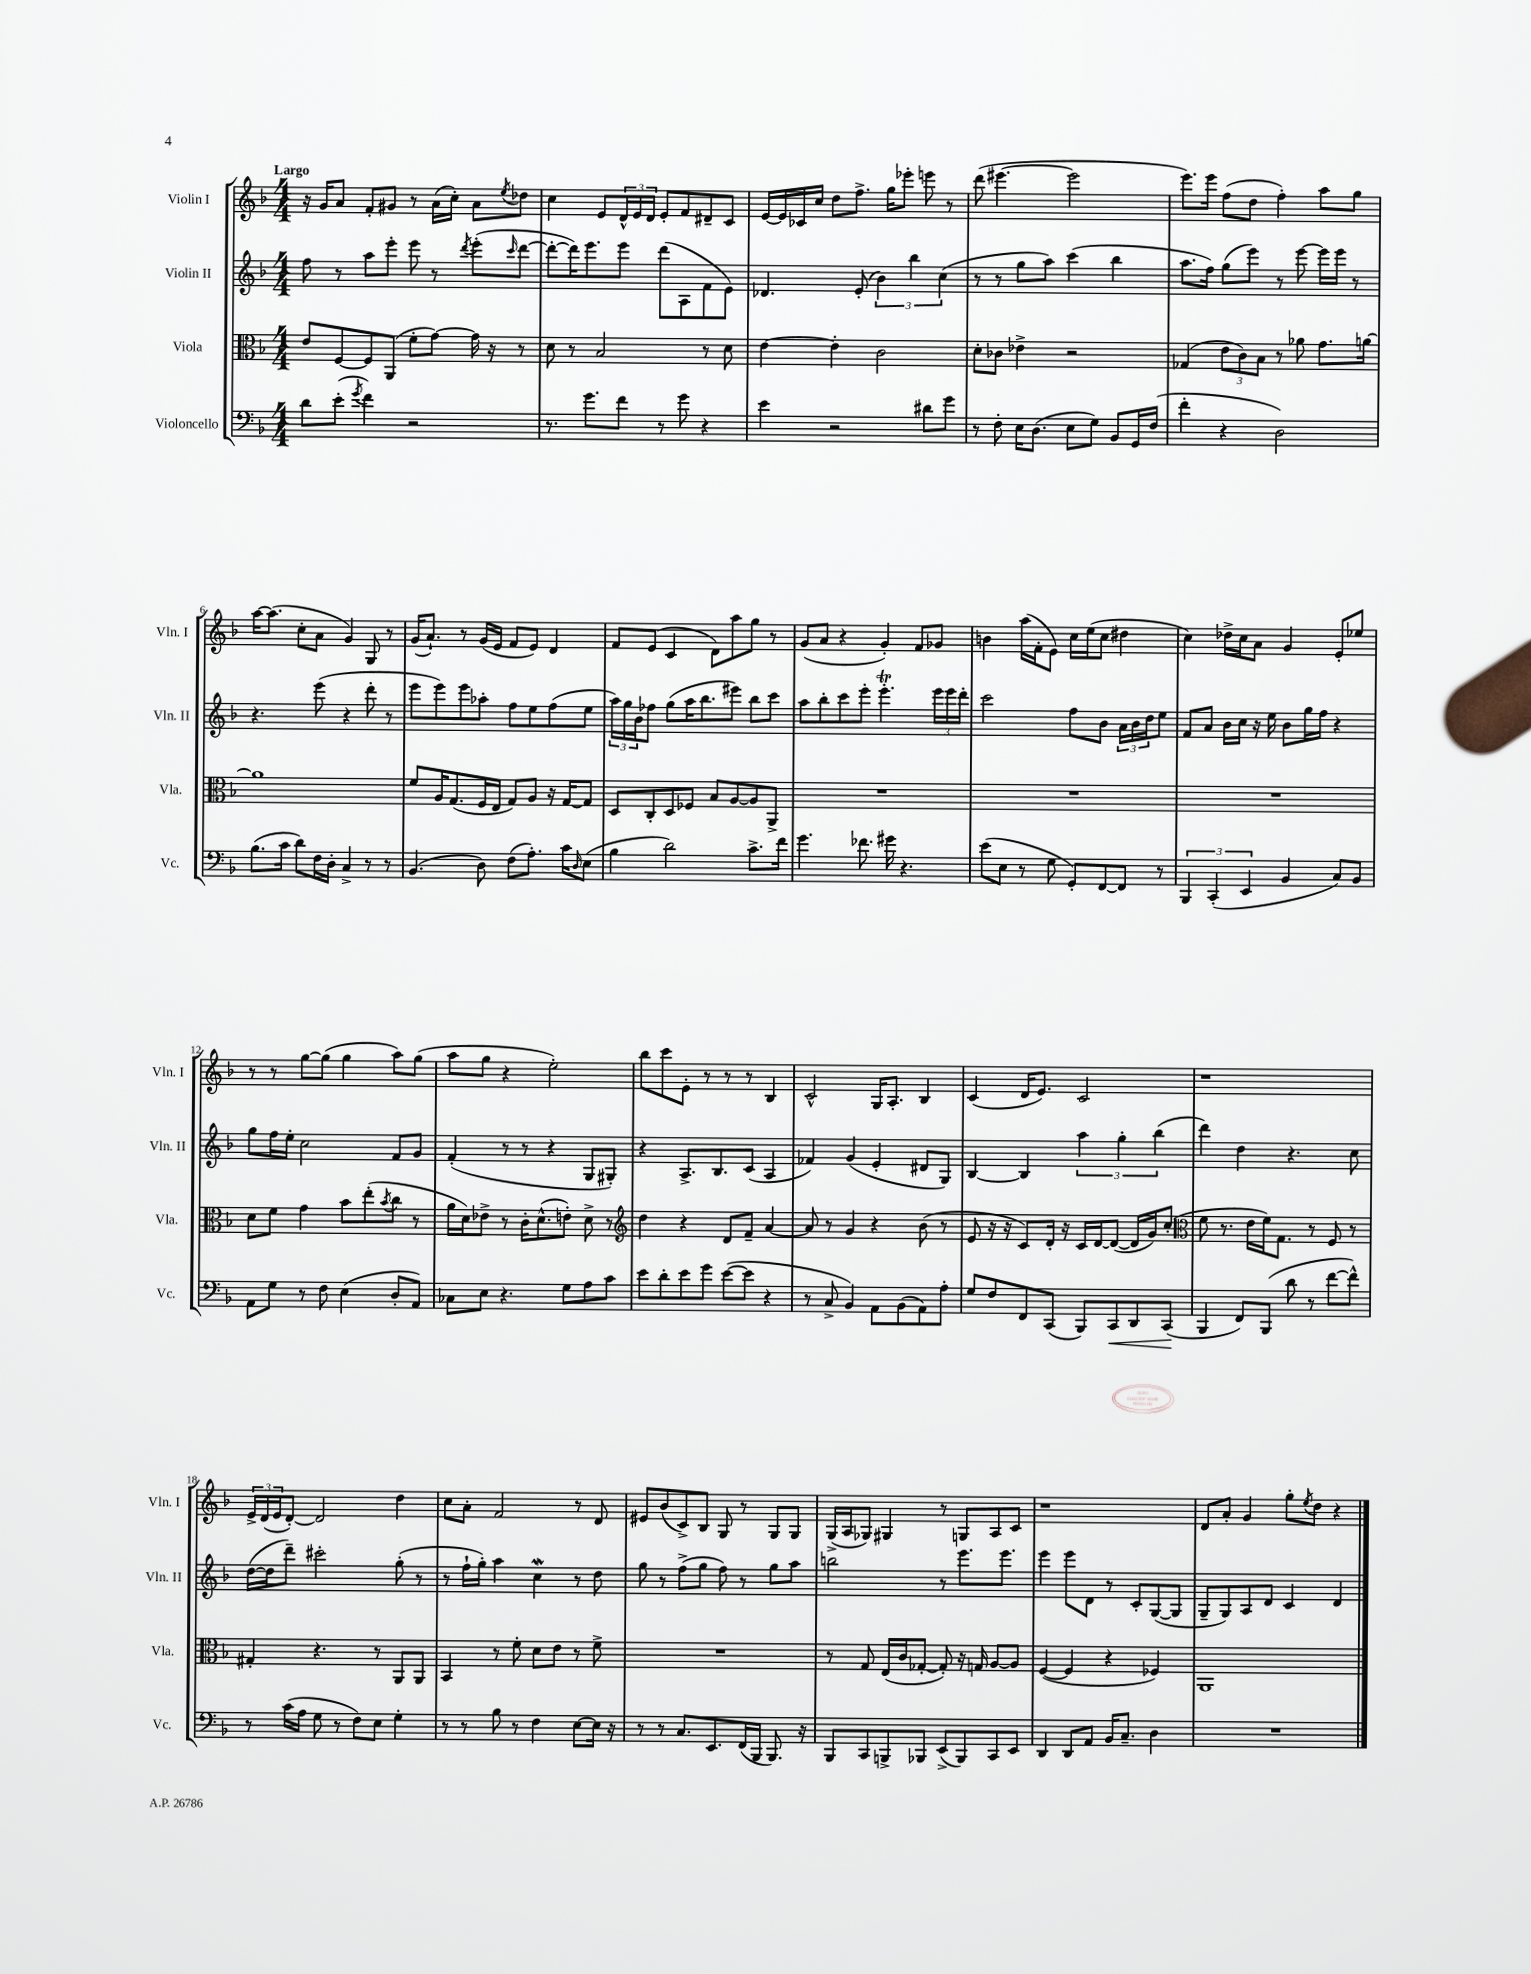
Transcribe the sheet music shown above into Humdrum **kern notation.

**kern	**dynam	**kern	**kern	**kern
*part4	*part4	*part3	*part2	*part1
*staff4	*staff4	*staff3	*staff2	*staff1
*I"Violoncello	*	*I"Viola	*I"Violin II	*I"Violin I
*I'Vc.	*	*I'Vla.	*I'Vln. II	*I'Vln. I
*clefF4	*	*clefC3	*clefG2	*clefG2
*k[b-]	*	*k[b-]	*k[b-]	*k[b-]
*M4/4	*	*M4/4	*M4/4	*M4/4
=1	=1	=1	=1	=1
!	!	!	!	!LO:TX:a:B:t=Largo
8d\L	.	8e/L	8ff\	16r
.	.	.	.	16g/KL
(8e'\J	.	[8F/	8r	8a/J
8qg/	.	.	.	.
4f\)	.	8F/]	8aa\L	8f'/L
.	.	(8AA/J	8eee'\J	8g#X/J
2r	.	8f'\L	8eee\	8r
.	.	[8g\J)	8r	(16a\LL
.	.	.	.	16cc'\JJ)
.	.	.	8qddd/	.
.	.	16g\]	(8eee'\L	8a\L
.	.	16r	.	.
.	.	.	16qqccc/	8qee/
.	.	8r	[8ddd\J	8dd-X\J
=2	=2	=2	=2	=2
8.r	.	8d\	8ddd'\L_	4cc\
.	.	8r	16ddd\K])	.
8.g\L	.	.	8.eee\	.
.	.	2B-/	.	8e/L
8f\J	.	.	8eee\J	24d^^/L
.	.	.	.	24e/
.	.	.	.	24d/JJ
8r	.	.	(8ddd\L	8e'/L
8g\	.	.	8A\	8f/
4r	.	8r	8f\	8d#X~/
.	.	8d\	8e\J)	8c/J
=3	=3	=3	=3	=3
4e\	.	[4e\	4.d-X/	[16e/LL
.	.	.	.	16e/]
.	.	.	.	16c-X/
.	.	.	.	16cc/JJ
2r	.	4e'\]	.	8dd\L
.	.	.	(8e'/	8.ff^\J
.	.	2c\	6b-\)	.
.	.	.	.	16gg\KL
.	.	.	.	8eee-X'\J
.	.	.	6bb-\	.
8d#X\L	.	.	.	8eeen\
.	.	.	(6cc\	.
8g\J	.	.	.	8r
=4	=4	=4	=4	=4
8r	.	8d'\L	8r	(8ddd\
8F'\	.	8c-X\J	8r	[4.eee#X\
16E\KL	.	4e-X^\	8gg\L	.
(8.D\J	.	.	.	.
.	.	.	8aa\J)	.
8E\L	.	2r	(4ccc\	2eee#\]
8G\J)	.	.	.	.
8BB-/L	.	.	4bb-\	.
16GG/L	.	.	.	.
(16F/JJ	.	.	.	.
=5	=5	=5	=5	=5
4f'\	.	(4G-X/	8.aa\L	8.eee\L)
.	.	.	16ff\Jk)	16eee\Jk
4r	.	12e\L	(8gg\L	(8ff\L
.	.	12c\)	.	.
.	.	.	8eee\J)	8dd\J
.	.	12B-\J	.	.
2D\)	.	8r	8r	4ff'\)
.	.	8a-X\	[8eee\	.
.	.	8.g\L	16eee\LL]	8aa\L
.	.	.	16eee\JJ	.
.	.	.	8r	8gg\J
.	.	[16an\Jk	.	.
!!LO:LB:g=z
=6	=6	=6	=6	=6
(8.B-\L	.	1a]	4.r	[16aa\KL
.	.	.	.	(8.aa\J]
16c\Jk	.	.	.	.
8d\L)	.	.	.	8cc'\L
16F\L	.	.	(8eee\	8a\J
16D'\JJ	.	.	.	.
4C^/	.	.	4r	4g/)
8r	.	.	8ddd'\	8G/
8r	.	.	8r	8r
=7	=7	=7	=7	=7
(4.BB-/	.	8f/L	8eee\L	(16g/KL
.	.	.	.	8.a`/J)
.	.	16A/K	8eee\)	.
.	.	(8.G/	.	.
.	.	.	8eee\	8r
8D\)	.	16F/L	8aa-X'\J	(16g/LL
.	.	16E/JJ	.	16e/JJ
(8F\L	.	8G/L)	8ff\L	8f/L
8.A'\J)	.	8A/J	8ee\	8e/J)
.	.	16r	(8ff\	4d/
16c\KL	.	[16G/KL	.	.
16qqD/	.	.	.	.
(8E\J	.	8G/J]	8ee\J	.
=8	=8	=8	=8	=8
4B-\	.	8D/L	24aa\LL)	8f/L
.	.	.	24gg\	.
.	.	.	24b-\J	.
.	.	8C'/	8ff-X\J	(8e/J
2d\)	.	8D/	(8gg\L	4c/
.	.	8F-X/J	16aa\K	.
.	.	.	8.bb-\	.
.	.	8B-/L	.	8d\L)
.	.	[8A/	8eee#X\J)	8aa\
8.c^\L	.	8A/]	8bb-\L	8gg\J
.	.	8AA^/J	8ccc\J	8r
16f\Jk	.	.	.	.
=9	=9	=9	=9	=9
4.g\	.	1r	8aa\L	(8g/L
.	.	.	8bb-'\	8a/J
.	.	.	8ccc\	4r
8.f-X\	.	.	8eee'\J	.
.	.	.	4.eeet'\	4g'/)
16g#X\	.	.	.	.
4.r	.	.	.	.
.	.	.	.	8f/L
.	.	.	24eee\LL	8g-X/J
.	.	.	24eee\	.
.	.	.	24ddd'\JJ	.
=10	=10	=10	=10	=10
(8e\L	.	1r	2ccc\	4bn\
8E\J	.	.	.	.
8r	.	.	.	(16aa\LL
.	.	.	.	16f'\J
8G\	.	.	.	8e\J)
8GG'/L)	.	.	8ff\L	16cc\LL
.	.	.	.	(16ee\J
[8FF/	.	.	8b-\J	8cc\J
8FF/J]	.	.	24a\LL	4dd#X\
.	.	.	24b-\	.
.	.	.	24dd\J	.
8r	.	.	8ee\J	.
=11	=11	=11	=11	=11
6BBB-/	.	1r	8f/L	4cc\)
.	.	.	8a/J	.
(6CC'/	.	.	.	.
.	.	.	16b-\LL	16dd-X^\LL
.	.	.	16cc\JJ	16cc\J
6EE/	.	.	.	.
.	.	.	16r	8a\J
.	.	.	16ee\	.
4BB-/	.	.	8b-\L	4g/
.	.	.	16gg\L	.
.	.	.	16ff\JJ	.
8C/L)	.	.	4r	8e'/L
8BB-/J	.	.	.	8ee-X/J
!!LO:LB:g=z
=12	=12	=12	=12	=12
8AA\L	.	8d\L	8gg\L	8r
8G\J	.	8f\J	16ff\L	8r
.	.	.	16ee'\JJ	.
8r	.	4g\	2cc\	[8gg\L
8F\	.	.	.	(8gg\J]
(4E\	.	8b-\L	.	4gg\
.	.	(8ee'\	.	.
.	.	8qb-/	.	.
8D'/L	.	8cc\J	8f/L	8aa\L)
8AA/J)	.	8r	8g/J	(8gg\J
=13	=13	=13	=13	=13
8C-X\L	.	16a\LL	(4f'/	8aa\L
.	.	16d\J)	.	.
8E\J	.	8e-X^\J	.	8gg\J
4.r	.	8r	8r	4r
.	.	16c'\KL	8r	.
.	.	(8.d^^\	.	.
.	.	.	4r	2ee'\)
8G\L	.	8en'\J)	.	.
8A\	.	8d^\	8G/L	.
8c\J	.	8r	8G#X'/J)	.
=14	=14	=14	=14	=14
*	*	*clefG2	*	*
8e\L	.	4dd\	4r	8bb-\L
8d'\	.	.	.	8ccc\
8e\	.	4r	8.A^/L	8e'\J
8g\J	.	.	.	8r
.	.	.	8.B-/	.
([8e\L	.	8d/L	.	8r
8e\J]	.	8f~/J	(8c/J	8r
4r	.	[4a/	4A/	4B-/
=15	=15	=15	=15	=15
8r	.	8a/]	4f-X/)	2c^^/
8C^/	.	8r	.	.
4BB-/)	.	4g/	(4g/	.
8AA\L	.	4r	4e'/	16G/KL
.	.	.	.	8.A'/J
(8BB-\	.	.	.	.
8AA\)	.	(8b-\	8d#X/L	4B-/
8A'\J	.	8r	8G/J)	.
=16	=16	=16	=16	=16
8G/L	.	8e/	[4B-/	(4c/
8F/	.	16r	.	.
.	.	16r	.	.
8FF/	.	8c/L)	4B-/]	16d/KL
.	.	.	.	8.e/J)
(8CC/J	.	16d'/Jk	.	.
.	.	16r	.	.
8BBB-/L)	.	16c/LL	6aa\	2c/
.	.	[16d/J	.	.
!	!LO:HP:b	!	!	!
8CC/	<	(8d/J_	.	.
.	.	.	6gg'\	.
8DD/	.	16d/LL]	.	.
.	.	16g/J)	.	.
.	.	.	(6bb-\	.
(8CC/J	.	(8cc'/J	.	.
.	[	.	.	.
=17	=17	=17	=17	=17
*	*	*clefC3	*	*
4BBB-/	.	8f\	4ddd\)	1r
.	.	8.r	.	.
8FF/L)	.	.	4dd\	.
.	.	16e\LL	.	.
(8BBB-/J	.	16f\J)	.	.
.	.	8.G\J	.	.
8d\	.	.	4.r	.
8r	.	8r	.	.
[8f\L	.	8F/	.	.
8f^^\J])	.	8r	8cc\	.
!!LO:LB:g=z
=18	=18	=18	=18	=18
8r	.	4G#X'/	([16dd\LL	24e^/LL
.	.	.	.	(24d/
.	.	.	16dd\J]	.
.	.	.	.	24e/J
(16c\LL	.	.	8ddd~\J)	[8d'/J)
16A\JJ	.	.	.	.
8G\	.	4.r	2ccc#X'\	2d/]
8r	.	.	.	.
8F\L)	.	.	.	.
8E\J	.	8r	.	.
4G'\	.	8AA/L	(8gg'\	4dd\
.	.	8AA/J	8r	.
=19	=19	=19	=19	=19
8r	.	4BB-/	8r	8cc\L
8r	.	.	16ff`\LL	8a'\J
.	.	.	16gg'\JJ)	.
8B-\	.	8r	4aa\	2f/
8r	.	8f'\	.	.
4F\	.	8d\L	4ccW\	.
.	.	8e\J	.	.
[8E\L	.	8r	8r	8r
16E\Jk]	.	8f^\	8dd\	8d/
16r	.	.	.	.
=20	=20	=20	=20	=20
8r	.	1r	8gg\	8e#X/L
8r	.	.	8r	(8b-/
8.C/L	.	.	(8ff^\L	8c^/)
.	.	.	8gg\J	8B-/J
8.EE/	.	.	.	.
.	.	.	8ff\)	8G/
(16FF/L	.	.	8r	8r
16BBB-/JJ	.	.	.	.
8.BBB-/)	.	.	8gg\L	8G/L
.	.	.	8aa\J	8G/J
16r	.	.	.	.
=21	=21	=21	=21	=21
8BBB-/L	.	8r	2bbn\	(16G^/LL
.	.	.	.	16A/J
8CC/	.	8G/	.	8G-X/J)
8BBBn^/	.	(16E/LL	.	4G#X/
.	.	16c/J	.	.
8BBB-X/J	.	[8G-X'/J	.	.
(8EE^/L	.	8G-'/])	8r	8r
8BBB-/)	.	16r	8.eee\L	8Gn/L
.	.	16Gn/	.	.
8CC/	.	[8A/L	.	8A/
.	.	.	8.eee\J	.
8EE/J	.	8A/J]	.	8c/J
=22	=22	=22	=22	=22
4DD/	.	([4F/	4eee\	1r
8DD/L	.	4F/]	8eee\L	.
8AA/J	.	.	8d\J	.
16BB-/KL	.	4r	8r	.
8.C~/J	.	.	.	.
.	.	.	8c'/L	.
4D\	.	4F-X/)	([8G/	.
.	.	.	8G/J]	.
=23	=23	=23	=23	=23
1r	.	1AA	8G~/L	8d/L
.	.	.	8G/)	8a'/J
.	.	.	8A/	4g/
.	.	.	8d/J	.
.	.	.	4c/	8gg'\L
.	.	.	.	8qee/
.	.	.	.	8dd\J
.	.	.	4d/	4r
==	==	==	==	==
*-	*-	*-	*-	*-
